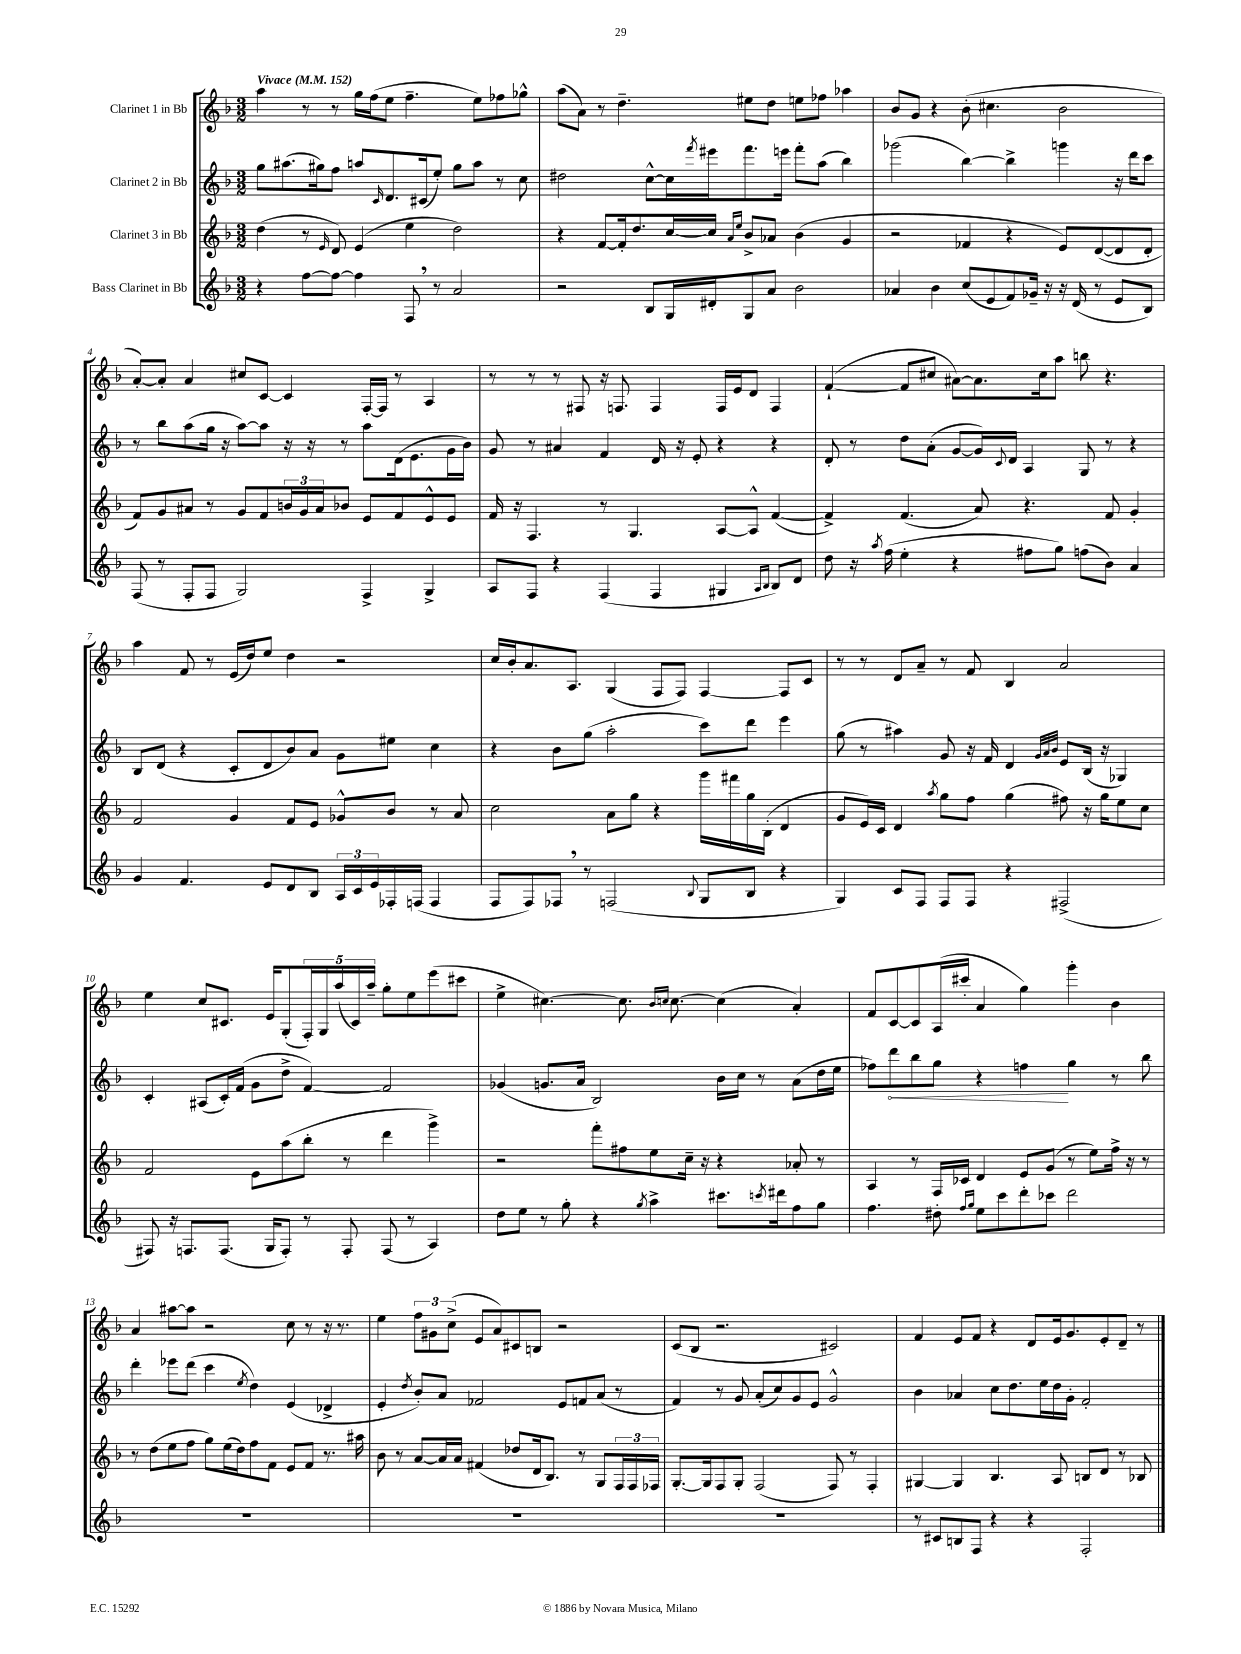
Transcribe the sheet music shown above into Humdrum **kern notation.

**kern	**kern	**kern	**kern
*staff4	*staff3	*staff2	*staff1
*clefG2	*clefG2	*clefG2	*clefG2
*k[b-]	*k[b-]	*k[b-]	*k[b-]
*M3/2	*M3/2	*M3/2	*M3/2
*MM152	*MM152	*MM152	*MM152
4r	(4dd	8gg	4aa
.	.	(8.aa#	.
[8ff	8r	.	8r
.	.	16gg#)	.
.	16qqe	.	.
8ff_	8d)	8ff	8r
4ff]	(4e	8aa	16gg
.	.	.	(16ff
.	.	16qqc	.
.	.	8.d	8ee
8F	4ee	.	4.ff~
.	.	(16c#	.
8r	.	8ee')	.
2a	2dd)	8gg#	.
.	.	8aa	8ee)
.	.	8r	8ff-
.	.	8cc	8gg-^^
=	=	=	=
2r	4r	2dd#	(8aa
.	.	.	8a)
.	[8f	.	8r
.	16f']	.	4.dd~
.	8.dd	.	.
8B-	.	[8cc^^	.
16G	[16cc	16cc]	.
.	.	8qfff	.
16d#'	16cc]	16eee#	.
.	16qqa	.	.
.	16qqee	.	.
8G	8b-^	8.fff	8ee#
8a	8a-	.	8dd
.	.	16eee	.
2b-	(4b-	8fff'	8ee
.	.	(8aa	8ff-
.	4g	4bb-)	4aa-
=	=	=	=
4a-	2r	(2ggg-	8b-
.	.	.	8g
4b-	.	.	4r
(8cc	4f-	[4bb-)	(8b-'
8e	.	.	4.cc#
8f)	4r	4bb-^]	.
16g-~	.	.	.
16r	.	.	.
16r	8e)	4ggg	2b-
(16d	.	.	.
8r	([8d	.	.
8e	8d]	16r	.
.	.	16ddd	.
8B-)	8d'	8ccc	.
=	=	=	=
(8F	8f)	8r	[8a')
8r	8g	8bb-	8a']
8F'	8a#	(8aa	4a
8F	8r	16gg	.
.	.	16r	.
2G)	8g	[8aa)	8cc#
.	8f	8aa]	[8c
.	24b	16r	4c]
.	24g	.	.
.	.	16r	.
.	24a#	.	.
.	8b-	8r	.
4F^	8e	8aa	[16F'
.	.	.	16F]
.	8f	(16d	8r
.	.	8.e	.
4G^	8e^^	.	4A
.	8e	16g	.
.	.	16b-)	.
=	=	=	=
8A	16f	8g	8r
.	16r	.	.
8F	4.F	8r	8r
4r	.	4a#	8r
.	.	.	8F#
(4F	8r	4f	16r
.	.	.	8.F
.	4.G	.	.
4F	.	16d	4F
.	.	16r	.
.	.	8e'	.
4G#	[8A	4r	16F
.	.	.	16e
.	8A^^]	.	8d
16qqA	.	.	.
16qqB-	.	.	.
8B-)	([4f	4r	4F
8d	.	.	.
=	=	=	=
8dd	4f^])	8d'	([4f`
16r	.	8r	.
8qaa	.	.	.
(16ff	.	.	.
4ee'	(4.f	8dd	8f]
.	.	(8a'	8cc#
4r	.	[8g	[8a#)
.	8a)	16g])	8.a#]
.	.	8qqc	.
.	.	16d	.
8ff#	4.r	4A	.
.	.	.	16cc#
8gg)	.	.	8aa
(8ff	.	8G	8bb
8b-)	8f	8r	4.r
4a	4g'	4r	.
=	=	=	=
4g	2f	8B-	4aa
.	.	(8d	.
4.f	.	4r	8f
.	.	.	8r
.	4g	8c'	(16e
.	.	.	16dd)
8e	.	8d	8ee
8d	8f	8b-)	4dd
8B-	8e	8a	.
24A	8g-^^	8g	2r
24c	.	.	.
24e	.	.	.
16F-'	8b-	8ee#	.
(16F	.	.	.
4F	8r	4cc	.
.	8a	.	.
=	=	=	=
8F	2cc	4r	16cc
.	.	.	16b-'
8F)	.	.	8.a
8F-	.	8b-	.
.	.	.	8.A
8r	.	(8gg	.
(2F	8a	2aa'	(4G
.	8gg	.	.
.	4r	.	8F
.	.	.	8F)
8qqB-	.	.	.
8G	16ggg	8ccc)	[4F
.	16fff#	.	.
8B-	16gg	8ddd	.
.	(16B-'	.	.
4r	4d	4eee	8F]
.	.	.	8c
=	=	=	=
4G)	8g	(8gg	8r
.	16e)	8r	8r
.	16c	.	.
8c	4d	4aa#)	8d
8F	.	.	8a~
.	8qaa	.	.
8F	8gg	8g	8r
8F	8ff	16r	8f
.	.	16f	.
4r	(4gg	4d	4B-
.	.	32qqg	.
.	.	32qqa	.
.	.	32qqb-	.
(2F#^	8ff#)	8e	2a
.	16r	(16B-	.
.	16gg	16r	.
.	8ee	4G-)	.
.	8cc	.	.
=	=	=	=
8F#)	2f	4c'	4ee
16r	.	.	.
8.F	.	.	.
.	.	(8A#	8cc
(8.F	.	16c')	8.c#
.	.	(16f	.
.	8e	8g	.
16G	.	.	16e
8F')	(8aa	8dd^	(8G'
8r	8bb-'	[4f)	20F')
.	.	.	20G
.	.	.	(20aa
8F'	8r	.	.
.	.	.	20c#)
.	.	.	20aa~
(8F	4ddd	2f]	8gg'
8r	.	.	8ee
4A)	4ggg^)	.	(8eee
.	.	.	8ccc#
=	=	=	=
8dd	2r	(4g-	4ee^
8ee	.	.	.
8r	.	8.g	[4.cc#)
8gg'	.	.	.
.	.	16a	.
4r	8fff'	2B-)	.
.	8ff#	.	8.cc#]
8qgg	.	.	.
4aa^	8ee	.	.
.	.	.	16qqb-
.	.	.	16qqcc
.	.	.	[8.cc
.	16cc~	.	.
.	16r	.	.
8.ccc#	4r	16b-	(4cc]
.	.	16cc	.
.	.	8r	.
8qccc	.	.	.
16ddd#	.	.	.
8ff	8a-'	(8a	4a')
8gg	8r	16dd	.
.	.	16ee	.
=	=	=	=
4.ff	4A	8ff-)	8f
.	.	8ddd	[8c
.	8r	8bb-	8c]
8dd#'	16F	8gg	(16A
.	16c-	.	16ccc#'
16qqff	.	.	.
16qqgg	.	.	.
8ee	4d	4r	4a
8ccc	.	.	.
8ddd'	8e	4ff	4gg)
8ccc-	(8g	.	.
2ddd	8r	4gg	4ggg'
.	8ee)	.	.
.	16ff^	8r	4b-
.	16r	.	.
.	8r	8bb-	.
=	=	=	=
1.r	8r	4ddd'	4a
.	(8dd	.	.
.	8ee	8eee-	[8aa#
.	8ff	(8ddd	8aa#]
.	8gg)	4ccc	2r
.	(16ee	.	.
.	16dd)	.	.
.	.	8qee	.
.	8ff	4dd)	.
.	8f	.	.
.	8e	(4e	8cc
.	8f	.	8r
.	8.r	4d-^	16r
.	.	.	8.r
.	16aa#	.	.
=	=	=	=
1.r	8b-	4e'	4ee
.	8r	.	.
.	.	8qdd	.
.	[8a	8b-')	12ff
.	.	.	12g#
.	16a]	8a	.
.	.	.	(12cc^
.	16a	.	.
.	(4f#	2f-	8e
.	.	.	8a)
.	8dd-	.	8c#
.	16d	.	8B
.	8.B-)	.	.
.	.	8e	2r
.	8r	8f	.
.	8G	(8a	.
.	24F	8r	.
.	24F	.	.
.	24F-	.	.
=	=	=	=
1.r	[8.G'	4f)	(8c
.	.	.	8B-
.	16G]	.	.
.	8F	8r	2.r
.	8G'	8g	.
.	(2F	(8a'	.
.	.	8cc)	.
.	.	8g	.
.	.	8e	.
.	8F)	2g^^	2c#)
.	8r	.	.
.	4F'	.	.
=	=	=	=
8r	[4G#	4b-	4f
8c#	.	.	.
8B	4G#]	4a-	8e
8F	.	.	8f
4r	4.B-	8cc	4r
.	.	8.dd	.
4r	.	.	8d
.	.	16ee	.
.	8A	16dd	16e
.	.	16g'	8.g
2F'	8B	2f'	.
.	8d	.	8e'
.	8r	.	8d~
.	8B-	.	8r
==	==	==	==
*-	*-	*-	*-
